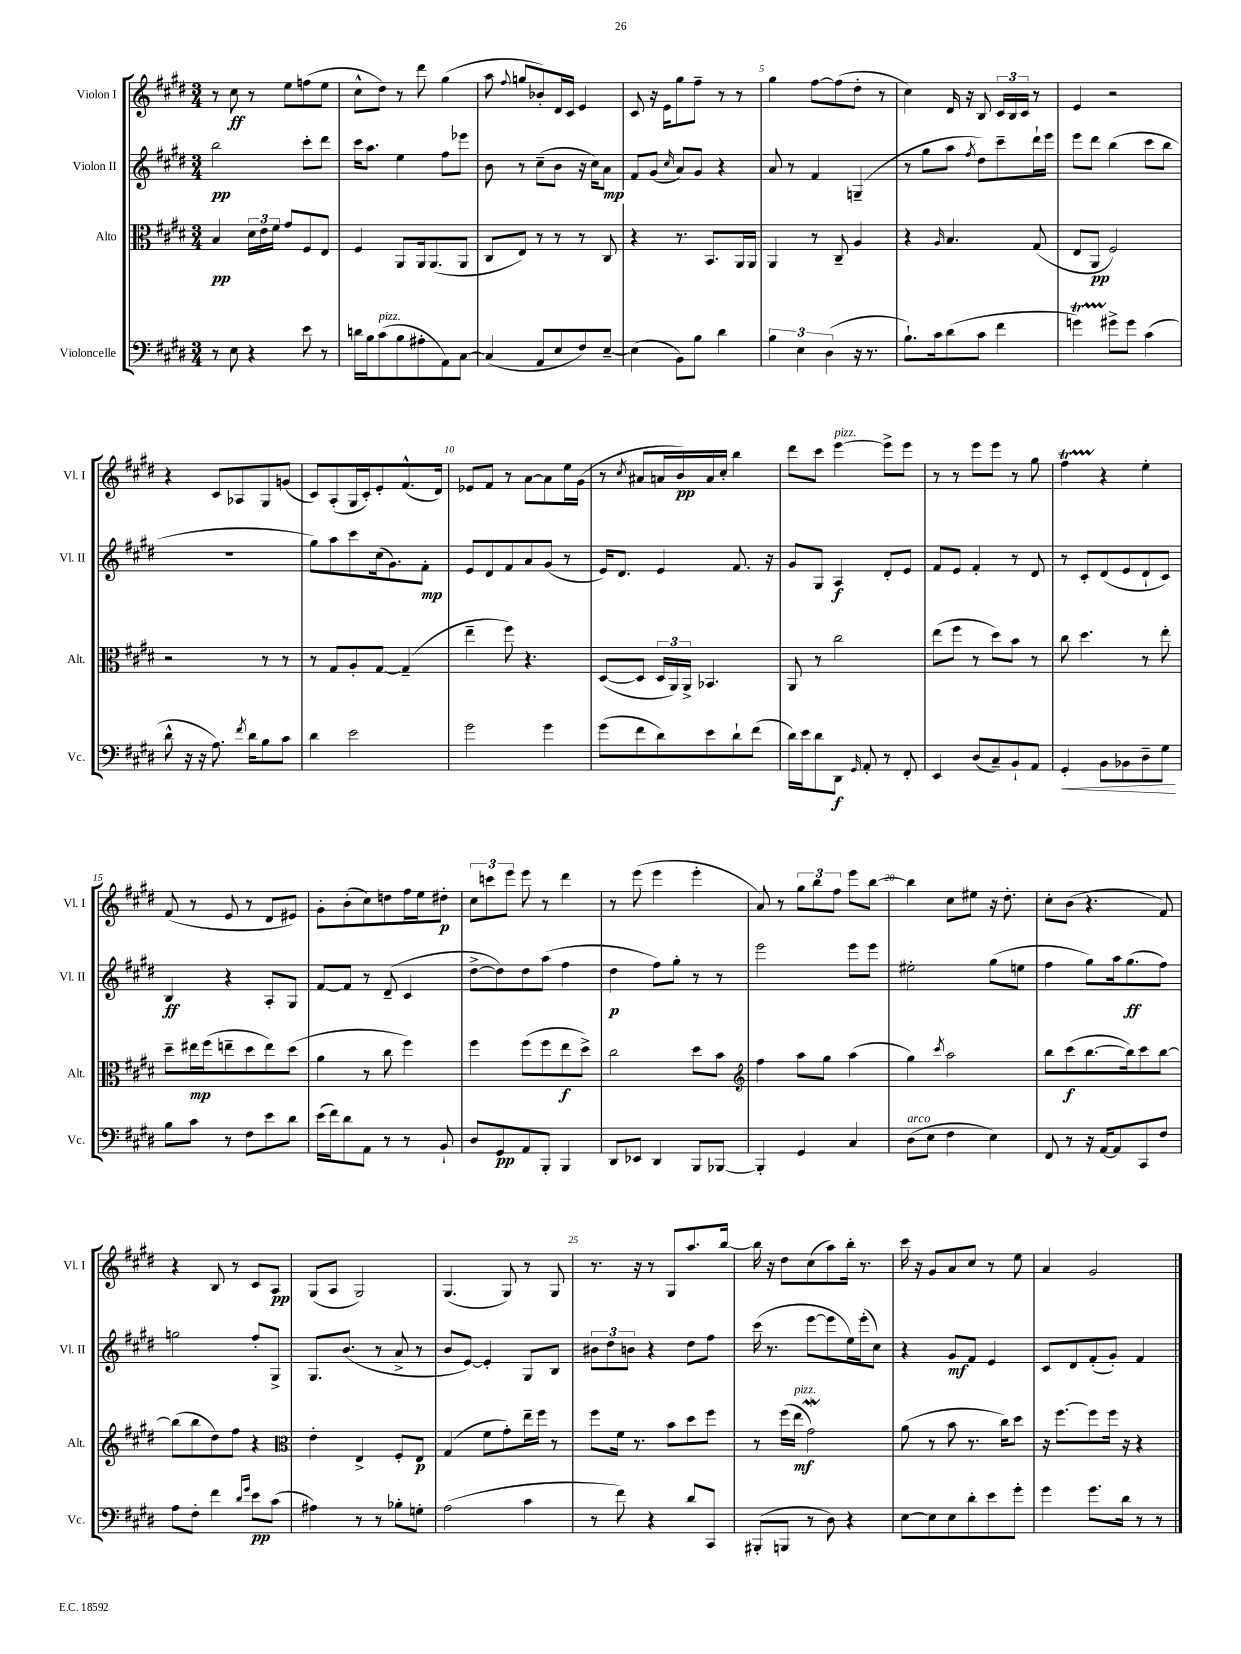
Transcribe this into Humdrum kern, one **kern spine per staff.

**kern	**dynam	**kern	**dynam	**kern	**dynam	**kern	**dynam
*part4	*part4	*part3	*part3	*part2	*part2	*part1	*part1
*staff4	*staff4	*staff3	*staff3	*staff2	*staff2	*staff1	*staff1
*I"Violoncelle	*	*I"Alto	*	*I"Violon II	*	*I"Violon I	*
*I'Vc.	*	*I'Alt.	*	*I'Vl. II	*	*I'Vl. I	*
*clefF4	*	*clefC3	*	*clefG2	*	*clefG2	*
*k[f#c#g#d#]	*	*k[f#c#g#d#]	*	*k[f#c#g#d#]	*	*k[f#c#g#d#]	*
*M3/4	*	*M3/4	*	*M3/4	*	*M3/4	*
=1	=1	=1	=1	=1	=1	=1	=1
8r	.	4B/	pp	2bb\	pp	8r	.
8E\	.	.	.	.	.	8cc#\	ff
4r	.	24d#\LL	.	.	.	8r	.
.	.	24e\	.	.	.	.	.
.	.	24f#\JJ	.	.	.	.	.
.	.	8g#/L	.	.	.	8ee\L	.
8e\	.	8F#/	.	8ccc#'\L	.	(8ffn\	.
8r	.	8E/J	.	8ddd#\J	.	8ee\J	.
=2	=2	=2	=2	=2	=2	=2	=2
16dn\LL	.	4F#/	.	16ccc#\KL	.	8cc#^^\L	.
16B\J	.	.	.	8.aa\J	.	.	.
!LO:TX:a:i:t=pizz.	!	!	!	!	!	!	!
(8c#\	.	.	.	.	.	8dd#\J)	.
8B\	.	8AA/L	.	4ee\	.	8r	.
8A#X'\	.	16AA/k	.	.	.	8ddd#\	.
.	.	(8.AA/	.	.	.	.	.
8AA\)	.	.	.	8ff#\L	.	(4gg#\	.
[8C#\J	.	8AA/J	.	8eee-X\J	.	.	.
=3	=3	=3	=3	=3	=3	=3	=3
(4C#/]	.	8C#/L	.	8b\	.	8aa\	.
.	.	.	.	.	.	8qqff#/	.
.	.	8E/J)	.	8r	.	8ggn/L	.
8AA/L	.	8r	.	(8cc#~\L	.	8b-X'/)	.
8E/	.	8r	.	8b\J	.	16d#/L	.
.	.	.	.	.	.	16c#/JJ	.
8F#/)	.	8r	.	16r	.	4e/	.
.	.	.	.	16cc#\KL)	.	.	.
[8E~/J	.	8C#/	.	8a\J	mp	.	.
=4	=4	=4	=4	=4	=4	=4	=4
(4E\]	.	4r	.	8f#/L	.	8c#/	.
.	.	.	.	(8g#/J	.	16r	.
.	.	.	.	.	.	16e\KL	.
.	.	.	.	16qqcc#/	.	.	.
8BB\L)	.	8.r	.	8a/L)	.	8gg#\	.
8B\J	.	.	.	8g#/J	.	8ff#~\J	.
.	.	8.BB/L	.	.	.	.	.
4d#\	.	.	.	4r	.	8r	.
.	.	16AA/L	.	.	.	8r	.
.	.	16AA/JJ	.	.	.	.	.
=5	=5	=5	=5	=5	=5	=5	=5
6B\	.	4AA/	.	8a/	.	4gg#\	.
.	.	.	.	8r	.	.	.
6E\	.	.	.	.	.	.	.
.	.	8r	.	4f#/	.	[8ff#\L	.
(6D#\	.	.	.	.	.	.	.
.	.	8C#~/	.	.	.	(8ff#\]	.
16r	.	4A/	.	(4Gn~/	.	8dd#'\J	.
8.r	.	.	.	.	.	.	.
.	.	.	.	.	.	8r	.
=6	=6	=6	=6	=6	=6	=6	=6
8.B`\L)	.	4r	.	8r	.	4cc#\)	.
.	.	.	.	8gg#\L	.	.	.
16c#\k	.	.	.	.	.	.	.
.	.	16qqA/	.	.	.	.	.
(8d#\	.	4.B/	.	8aa\J	.	16d#/	.
.	.	.	.	.	.	16r	.
.	.	.	.	8qff#/	.	.	.
8c#\J	.	.	.	8dd#\L)	.	8B/	.
4f#\	.	.	.	8ccc#~\	.	24c#/LL	.
.	.	.	.	.	.	24B/	.
.	.	.	.	.	.	24c#/JJ	.
.	.	(8G#/	.	16ddd#`\L	.	8r	.
.	.	.	.	16eee\JJ	.	.	.
=7	=7	=7	=7	=7	=7	=7	=7
4gnT\)	.	8E/L	.	8eee\L	.	4e/	.
.	.	8AA/J	pp	8ddd#\J	.	.	.
8g#X^\L	.	2F#/)	.	(4bb\	.	2r	.
8g#\J	.	.	.	.	.	.	.
(4c#\	.	.	.	8ccc#\L	.	.	.
.	.	.	.	8bb\J	.	.	.
!!LO:LB:g=z
=8	=8	=8	=8	=8	=8	=8	=8
8d#^^\	.	2r	.	2.r	.	4r	.
16r	.	.	.	.	.	.	.
16r	.	.	.	.	.	.	.
8.A\)	.	.	.	.	.	8c#/L	.
.	.	.	.	.	.	8A-X/	.
8qf#/	.	.	.	.	.	.	.
16d#\KL	.	.	.	.	.	.	.
8B\	.	8r	.	.	.	8G#/	.
8c#\J	.	8r	.	.	.	(8gn/J	.
=9	=9	=9	=9	=9	=9	=9	=9
4d#\	.	8r	.	8gg#\L)	.	8c#/L)	.
.	.	8G#/L	.	8aa\	.	(8A'/	.
2e\	.	8A'/	.	8ccc#\	.	16G#/L	.
.	.	.	.	.	.	16c#'/J)	.
.	.	[8G#/J	.	(16cc#\k	.	8e'/	.
.	.	.	.	8.g#\)	.	.	.
.	.	(4G#~/]	.	.	.	(8.f#^^/	.
.	.	.	.	8f#'\J	mp	.	.
.	.	.	.	.	.	16d#/Jk)	.
=10	=10	=10	=10	=10	=10	=10	=10
2g#\	.	4ee~\	.	8e/L	.	8e-X/L	.
.	.	.	.	8d#/	.	8f#/J	.
.	.	8ff#\)	.	8f#/	.	8r	.
.	.	4.r	.	8a/	.	[8a\L	.
4g#\	.	.	.	(8g#/J	.	8a\]	.
.	.	.	.	8r	.	16ee\L	.
.	.	.	.	.	.	(16g#\JJ	.
=11	=11	=11	=11	=11	=11	=11	=11
(8g#\L	.	([8D#/L	.	16e/KL)	.	8r	.
.	.	.	.	8.d#/J	.	.	.
.	.	.	.	.	.	8qcc#/	.
8f#\	.	8D#/J]	.	.	.	8a#X/L	.
8d#\)	.	24D#/LL	.	4e/	.	16an/L	.
.	.	24AA/)	.	.	.	.	.
.	.	.	.	.	.	16b/)	pp
.	.	24AA^/JJ	.	.	.	.	.
8e\	.	4.BB-X/	.	.	.	16a/	.
.	.	.	.	.	.	16cc#'/JJ	.
8d#`\	.	.	.	8.f#/	.	4bb\	.
(8f#\J	.	.	.	.	.	.	.
.	.	.	.	16r	.	.	.
=12	=12	=12	=12	=12	=12	=12	=12
16d#\LL)	.	8AA/	.	8g#/L	.	8ddd#\L	.
16e\J	.	.	.	.	.	.	.
8d#\	.	8r	.	8G#/J	.	8ccc#\J	.
!	!	!	!	!	!	!LO:TX:a:i:t=pizz.	!
8DD#\J	f	2cc#\	.	4A/	f	[4eee\	.
16qqGG#/	.	.	.	.	.	.	.
8AA'/	.	.	.	.	.	.	.
8r	.	.	.	8d#'/L	.	8eee^\L]	.
8FF#'/	.	.	.	8e/J	.	8eee\J	.
=13	=13	=13	=13	=13	=13	=13	=13
4EE/	.	(8ee\L	.	8f#/L	.	8r	.
.	.	8ff#\J	.	8e/J	.	8r	.
(8D#/L	.	8r	.	4f#'/	.	8eee\L	.
8C#~/)	.	8dd#\L)	.	.	.	8eee\J	.
8BB`/	.	8b\J	.	8r	.	8r	.
8AA/J	.	8r	.	8d#/	.	8gg#\	.
=14	=14	=14	=14	=14	=14	=14	=14
!	!LO:HP:b	!	!	!	!	!	!
4GG#'/	<	8cc#\	.	8r	.	4ff#T\	.
.	.	4.dd#\	.	8c#'/L	.	.	.
8BB\L	.	.	.	(8d#/	.	4r	.
8BB-X\	.	.	.	8e/	.	.	.
8D#~\	.	8r	.	8d#`/	.	4ee'\	.
8G#\J	.	8ee'\	.	8c#/J)	.	.	.
.	[	.	.	.	.	.	.
!!LO:LB:g=z
=15	=15	=15	=15	=15	=15	=15	=15
8B\L	.	8dd#~\L	.	4B/	ff	(8f#/	.
8c#\J	.	16ee#X\L	mp	.	.	8r	.
.	.	(16ff#\J	.	.	.	.	.
8r	.	8een~\	.	4r	.	8e/	.
8F#\L	.	8dd#\	.	.	.	8r	.
8e\	.	8ee\)	.	8A'/L	.	8d#/L	.
8d#\J	.	(8dd#\J	.	8G#/J	.	8e#X/J)	.
=16	=16	=16	=16	=16	=16	=16	=16
(16e\LL	.	4a\	.	[8f#/L	.	8g#'\L	.
16f#\J)	.	.	.	.	.	.	.
8d#\	.	.	.	8f#/J]	.	(8b'\	.
8AA\J	.	8r	.	8r	.	8cc#\)	.
8r	.	8cc#\	.	(8d#~/	.	8ddn\	.
8r	.	4ff#\)	.	4c#/	.	16ff#\L	.
.	.	.	.	.	.	16ee\J	.
8BB`/	.	.	.	.	.	8dd#X'\J	p
=17	=17	=17	=17	=17	=17	=17	=17
8D#/L	.	4ff#\	.	[8dd#^\L	.	12cc#\L	.
.	.	.	.	.	.	12cccn\	.
8GG#/	pp	.	.	8dd#\])	.	.	.
.	.	.	.	.	.	12eee\J	.
8AA/	.	(8ff#\L	.	8dd#\	.	8eee\	.
8BBB'/J	.	8ff#\	.	(8aa\J	.	8r	.
4BBB/	.	8ee\	f	4ff#\	.	4ddd#\	.
.	.	8dd#^\J)	.	.	.	.	.
=18	=18	=18	=18	=18	=18	=18	=18
8DD#/L	.	2cc#\	.	4dd#\	p	8r	.
8EE-X/J	.	.	.	.	.	(8eee\	.
4DD#/	.	.	.	8ff#\L)	.	4eee\	.
.	.	.	.	8gg#'\J	.	.	.
8BBB/L	.	8dd#\L	.	8r	.	4eee'\	.
[8BBB-X/J	.	8b\J	.	8r	.	.	.
=19	=19	=19	=19	=19	=19	=19	=19
*	*	*clefG2	*	*	*	*	*
4BBB-'/]	.	4ff#\	.	2eee\	.	8a/)	.
.	.	.	.	.	.	8r	.
4GG#/	.	8aa\L	.	.	.	12gg#\L	.
.	.	.	.	.	.	12bb\	.
.	.	8gg#\J	.	.	.	.	.
.	.	.	.	.	.	12ff#\J	.
4C#/	.	(4aa\	.	8eee\L	.	8eee\L	.
.	.	.	.	8eee\J	.	[8bb\J	.
=20	=20	=20	=20	=20	=20	=20	=20
!LO:TX:a:i:t=arco	!	!	!	!	!	!	!
(8D#\L	.	4gg#\)	.	2ee#X'\	.	4bb\]	.
8E\J	.	.	.	.	.	.	.
.	.	8qccc#/	.	.	.	.	.
4F#\	.	2aa\	.	.	.	8cc#\L	.
.	.	.	.	.	.	8ee#X\J	.
4E\)	.	.	.	(8gg#\L	.	16r	.
.	.	.	.	.	.	8.dd#'\	.
.	.	.	.	8een\J	.	.	.
=21	=21	=21	=21	=21	=21	=21	=21
8FF#/	.	8bb\L	.	4ff#\	.	8cc#'\L	.
8r	.	(8ccc#\	f	.	.	(8b\J	.
16r	.	[8.bb\	.	8gg#\L)	.	4.r	.
[16AA/KL	.	.	.	.	.	.	.
8AA/]	.	.	.	16aa\k	.	.	.
.	.	16bb\k])	.	(8.gg#\	ff	.	.
8CC#/	.	8ccc#\	.	.	.	.	.
8F#/J	.	[8bb\J	.	8ff#\J)	.	8f#/)	.
!!LO:LB:g=z
=22	=22	=22	=22	=22	=22	=22	=22
8A\L	.	(8bb\L]	.	2ggn\	.	4r	.
8F#'\J	.	8bb\	.	.	.	.	.
4f#\	.	8dd#\)	.	.	.	8B/	.
.	.	8ff#\J	.	.	.	8r	.
16qqd#/LL	.	.	.	.	.	.	.
16qqg#/JJ	.	.	.	.	.	.	.
8e\L	pp	4r	.	8ff#'/L	.	8c#/L	.
(8c#\J	.	.	.	8G#^/J	.	8A/J	pp
=23	=23	=23	=23	=23	=23	=23	=23
*	*	*clefC3	*	*	*	*	*
4A#X\)	.	4e'\	.	8.G#/L	.	(8G#/L	.
.	.	.	.	.	.	8A/J	.
.	.	.	.	(8.b/J	.	.	.
8r	.	4E^/	.	.	.	2G#/)	.
8r	.	.	.	8r	.	.	.
8B-X'\L	.	8F#'/L	.	8a^/	.	.	.
8Gn'\J	.	8E/J	p	8r	.	.	.
=24	=24	=24	=24	=24	=24	=24	=24
(2A\	.	(4G#/	.	8b/L	.	(4.G#/	.
.	.	.	.	[8e/J)	.	.	.
.	.	8f#\L	.	4e'/]	.	.	.
.	.	8g#'\)	.	.	.	8G#/)	.
4c#\	.	16ee~\L	.	8G#/L	.	8r	.
.	.	16ff#\JJ	.	.	.	.	.
.	.	8r	.	8B/J	.	8G#/	.
=25	=25	=25	=25	=25	=25	=25	=25
8r	.	8ff#\L	.	12b#X\L	.	8.r	.
.	.	.	.	12dd#\	.	.	.
8f#\)	.	16f#\Jk	.	.	.	.	.
.	.	.	.	12bn\J	.	.	.
.	.	8.r	.	.	.	16r	.
4r	.	.	.	4r	.	8r	.
.	.	8b\L	.	.	.	8G#/L	.
8d#/L	.	8dd#\	.	8dd#\L	.	8.aa/	.
8CC#/J	.	8ff#\J	.	8ff#\J	.	.	.
.	.	.	.	.	.	[16bb/Jk	.
=26	=26	=26	=26	=26	=26	=26	=26
(8BBB#X'/L	.	8r	.	(16ccc#\	.	16bb\]	.
.	.	.	.	8.r	.	16r	.
8BBBn/J	.	(16ff#\LL	.	.	.	8dd#\L	.
!	!	!LO:TX:a:i:t=pizz.	!	!	!	!	!
.	.	16ee\JJ	mf	.	.	.	.
8r	.	2g#W\)	.	[8eee\L	.	(8cc#\	.
8D#\)	.	.	.	8eee\]	.	8aa\)	.
4r	.	.	.	16ee\L)	.	16bb'\Jk	.
.	.	.	.	(16eee'\J	.	8.r	.
.	.	.	.	8cc#\J)	.	.	.
=27	=27	=27	=27	=27	=27	=27	=27
[8E\L	.	(8a\	.	4r	.	16ccc#\	.
.	.	.	.	.	.	16r	.
8E\]	.	8r	.	.	.	8g#/L	.
8E\	.	8b\	.	8g#/L	mf	8a/	.
8d#'\	.	8.r	.	8f#/J	.	8cc#/J	.
8e\	.	.	.	4e/	.	8r	.
.	.	16cc#\KL)	.	.	.	.	.
8g#'\J	.	8dd#\J	.	.	.	8ee\	.
=28	=28	=28	=28	=28	=28	=28	=28
4g#\	.	16r	.	8c#/L	.	4a/	.
.	.	[8.ff#\L	.	.	.	.	.
.	.	.	.	8d#/	.	.	.
8.g#\L	.	8ff#\]	.	(8f#'/	.	2g#/	.
.	.	16ff#\Jk	.	8g#'/J)	.	.	.
16d#\Jk	.	16r	.	.	.	.	.
8r	.	4r	.	4f#/	.	.	.
8r	.	.	.	.	.	.	.
==	==	==	==	==	==	==	==
*-	*-	*-	*-	*-	*-	*-	*-
